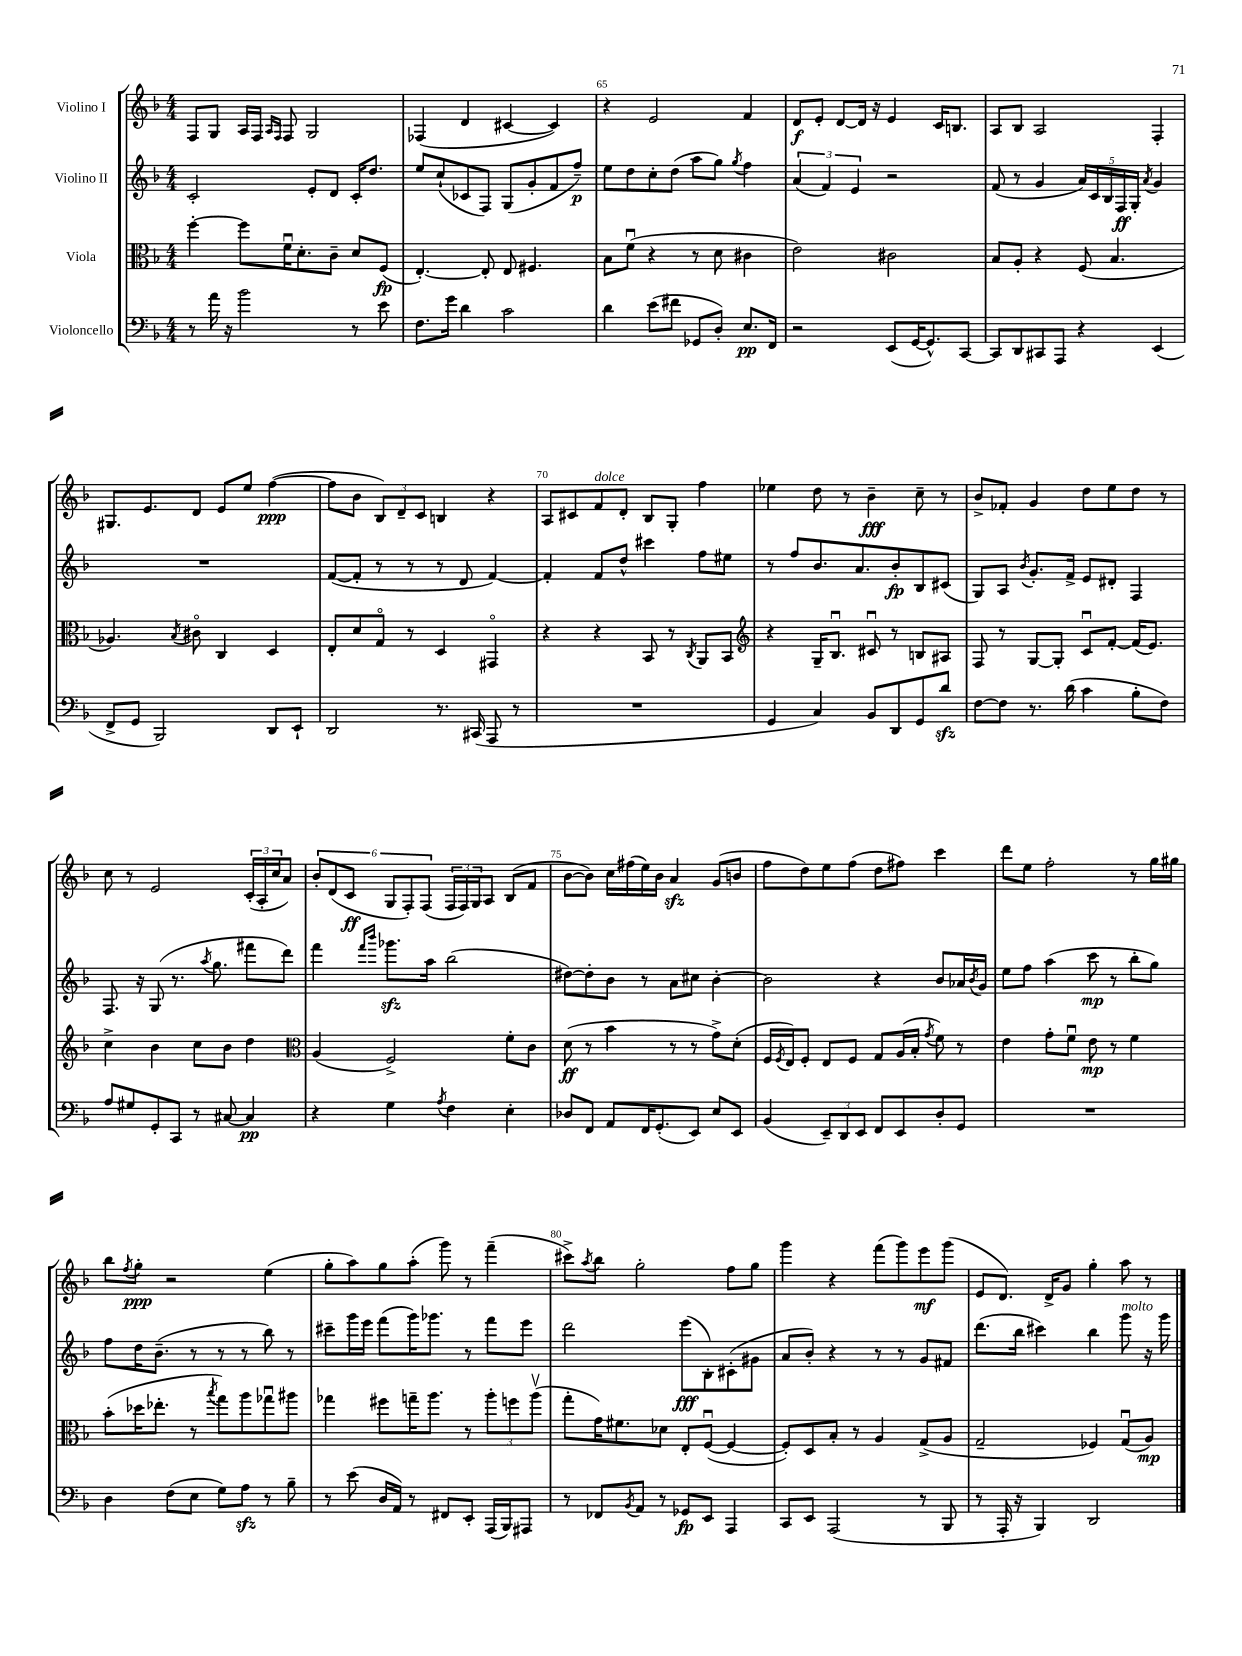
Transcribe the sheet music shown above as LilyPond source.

<<
\new StaffGroup <<
\new Staff = "s0" \with { instrumentName = "Violino I" } {
    \clef treble \key f \major \numericTimeSignature \time 4/4
    f8 g8 a16 f16 \grace { a16 f16 } f8 g2 |
    fes4( d'4 cis'4~ cis'4) |
    r4 e'2 f'4 |
    d'8\f e'8-. d'8~ d'16 r16 e'4 c'16 b8. |
    a8 bes8 a2 f4-. |
    gis8. e'8. d'8 e'8 e''8 f''4~\ppp( |
    f''8 bes'8 \tuplet 3/2 { bes8) d'8-- c'8 } b4 r4 |
    a8 cis'8 f'8^\markup { \italic "dolce" } d'8-. bes8 g8-. f''4 |
    ees''4 d''8 r8 bes'4--\fff c''8-- r8 |
    bes'8-> fes'8-. g'4 d''8 e''8 d''8 r8 |
    c''8 r8 e'2 \tuplet 3/2 { c'16-.( a16-. c''16 } a'8) |
    \tuplet 6/4 { bes'8-. d'8( c'8\ff g8 f8-.) f8( } \tuplet 3/2 { f16 f16) g16 } a8 bes8( f'8 |
    bes'8~ bes'8) c''16 fis''16( e''16) bes'16 a'4\sfz g'8( b'8 |
    f''8 d''8) e''8 f''8( d''8 fis''8) c'''4 |
    d'''8 e''8 f''2-. r8 g''16 gis''16 |
    bes''8 \acciaccatura { f''8 } g''8-.\ppp r2 e''4( |
    g''8-. a''8) g''8 a''8-.( g'''8) r8 f'''4--( |
    cis'''8->) \acciaccatura { a''8 } bes''8 g''2-. f''8 g''8 |
    g'''4 r4 f'''8( g'''8) e'''8\mf g'''8( |
    e'8 d'8.) d'16-> g'8 g''4-. a''8 r8 \bar "|." |
}
\new Staff = "s1" \with { instrumentName = "Violino II" } {
    \clef treble \key f \major \numericTimeSignature \time 4/4
    c'2-. e'8-. d'8 c'16-. d''8. |
    e''8 c''8-!( ces'8 f8) g8( g'8-. f'8 f''8--\p) |
    e''8 d''8 c''8-. d''8( a''8 g''8) \acciaccatura { g''8 } f''4 |
    \tuplet 3/2 { a'4( f'4) e'4 } r2 |
    f'8( r8 g'4 \tuplet 5/4 { a'16) c'16 bes16 f16\ff g16-. } \acciaccatura { a'8 } g'4 |
    R1 |
    f'8~( f'8-. r8 r8 r8 d'8 f'4~) |
    f'4-. f'8 d''8-^ cis'''4 f''8 eis''8 |
    r8 f''8 bes'8. a'8. bes'8-.\fp bes8 cis'8( |
    g8) a8 \acciaccatura { bes'8 } g'8.-. f'16-> e'8 dis'8-. f4 |
    f8. r16 g8( r8. \acciaccatura { a''8 } g''8. fis'''8 d'''8) |
    f'''4 \grace { f'''16 bes'''16 } ges'''8.\sfz a''16 bes''2( |
    dis''8~) dis''8-. bes'8 r8 a'8 cis''8 bes'4~-. |
    bes'2 r4 bes'8 aes'16 \acciaccatura { bes'8 } g'16 |
    e''8 f''8 a''4( c'''8\mp r8 bes''8-. g''8) |
    f''8 d''16 bes'8.--( r8 r8 r8 bes''8) r8 |
    cis'''8-- g'''16 e'''16 f'''8( g'''16) ges'''8. r8 f'''8 e'''8 |
    d'''2 e'''8\fff( bes8-.) cis'8-.( gis'8 |
    a'8 bes'8-.) r4 r8 r8 g'8 fis'8 |
    d'''8.( bes''16 cis'''4) bes''4 g'''8^\markup { \italic "molto" } r16 g'''16 \bar "|." |
}
\new Staff = "s2" \with { instrumentName = "Viola" } {
    \clef alto \key f \major \numericTimeSignature \time 4/4
    f''4~-. f''8 f'16\downbow d'8.-. c'8-- d'8 f8\fp( |
    e4.~-.) e8-. e8 fis4. |
    bes8 f'8\downbow( r4 r8 d'8 cis'4 |
    e'2) cis'2 |
    bes8 a8-. r4 f8( bes4. |
    aes4.) \acciaccatura { bes8 } cis'8\flageolet c4 d4 |
    e8-. d'8 g8\flageolet r8 d4 gis,4\flageolet |
    r4 r4 bes,8 r8 \acciaccatura { c8 } a,8 bes,8 |
    \clef treble r4 g16-- bes8.\downbow cis'8\downbow r8 b8 ais8 |
    f8 r8 g8~ g8-. c'8\downbow f'8~-. f'16( e'8.) |
    c''4-> bes'4 c''8 bes'8 d''4 |
    \clef alto a4( f2->) f'8-. c'8 |
    d'8\ff( r8 bes'4 r8 r8 g'8->) d'8-.( |
    f16 \acciaccatura { f8 } e16) f8-. e8 f8 g8 a16( bes16-. \acciaccatura { g'8 } f'8) r8 |
    e'4 g'8-. f'8\downbow e'8\mp r8 f'4 |
    bes'8-.( des''16 ees''8.-. r8 \acciaccatura { bes''8 } g''8) a''8 ges''8\downbow ais''8 |
    ges''4 fis''8 g''16-- a''8. r8 \tuplet 3/2 { a''8-. f''8 a''8\upbow( } |
    g''8-. g'16) fis'8. des'8 e8-. f8~\downbow( f4~ |
    f8-.) d8 bes8-. r8 a4 g8->( a8 |
    g2-- fes4) g8\downbow( a8\mp) \bar "|." |
}
\new Staff = "s3" \with { instrumentName = "Violoncello" } {
    \clef bass \key f \major \numericTimeSignature \time 4/4
    r8 a'16 r16 bes'2 r8 e'8 |
    f8. g'16 d'4 c'2 |
    d'4 e'8( fis'8 ges,8 d8-.) e8.\pp f,16 |
    r2 e,8( g,16~ g,8.-^) c,8~ |
    c,8 d,8 cis,8 a,,8 r4 e,4( |
    f,8-> g,8 bes,,2) d,8 e,8-! |
    d,2 r8. cis,16( a,,8 r8 |
    R1 |
    g,4 c4) bes,8 d,8 g,8 d'8\sfz |
    f8~ f8 r8. d'16( c'4 bes8-. f8) |
    a8 gis8 g,8-. c,8 r8 cis8~ cis4\pp |
    r4 g4 \acciaccatura { a8 } f4 e4-. |
    des8 f,8 a,8 f,16 g,8.-.( e,8) e8 e,8 |
    bes,4( \tuplet 3/2 { e,8--) d,8 e,8 } f,8 e,8 d8-. g,8 |
    R1 |
    d4 f8( e8 g8) a8\sfz r8 bes8-- |
    r8 e'8( d16 a,16) r8 fis,8 e,8-. a,,16( bes,,16) ais,,8 |
    r8 fes,8 \acciaccatura { bes,8 } a,8 r8 ges,8\fp e,8 a,,4 |
    c,8 e,8 a,,2( r8 bes,,8 |
    r8 a,,16-. r16 bes,,4) d,2 \bar "|." |
}
>>
>>
\layout { \context { \Score currentBarNumber = #63 \override BarNumber.break-visibility = ##(#f #t #t) barNumberVisibility = #(every-nth-bar-number-visible 5) } }
